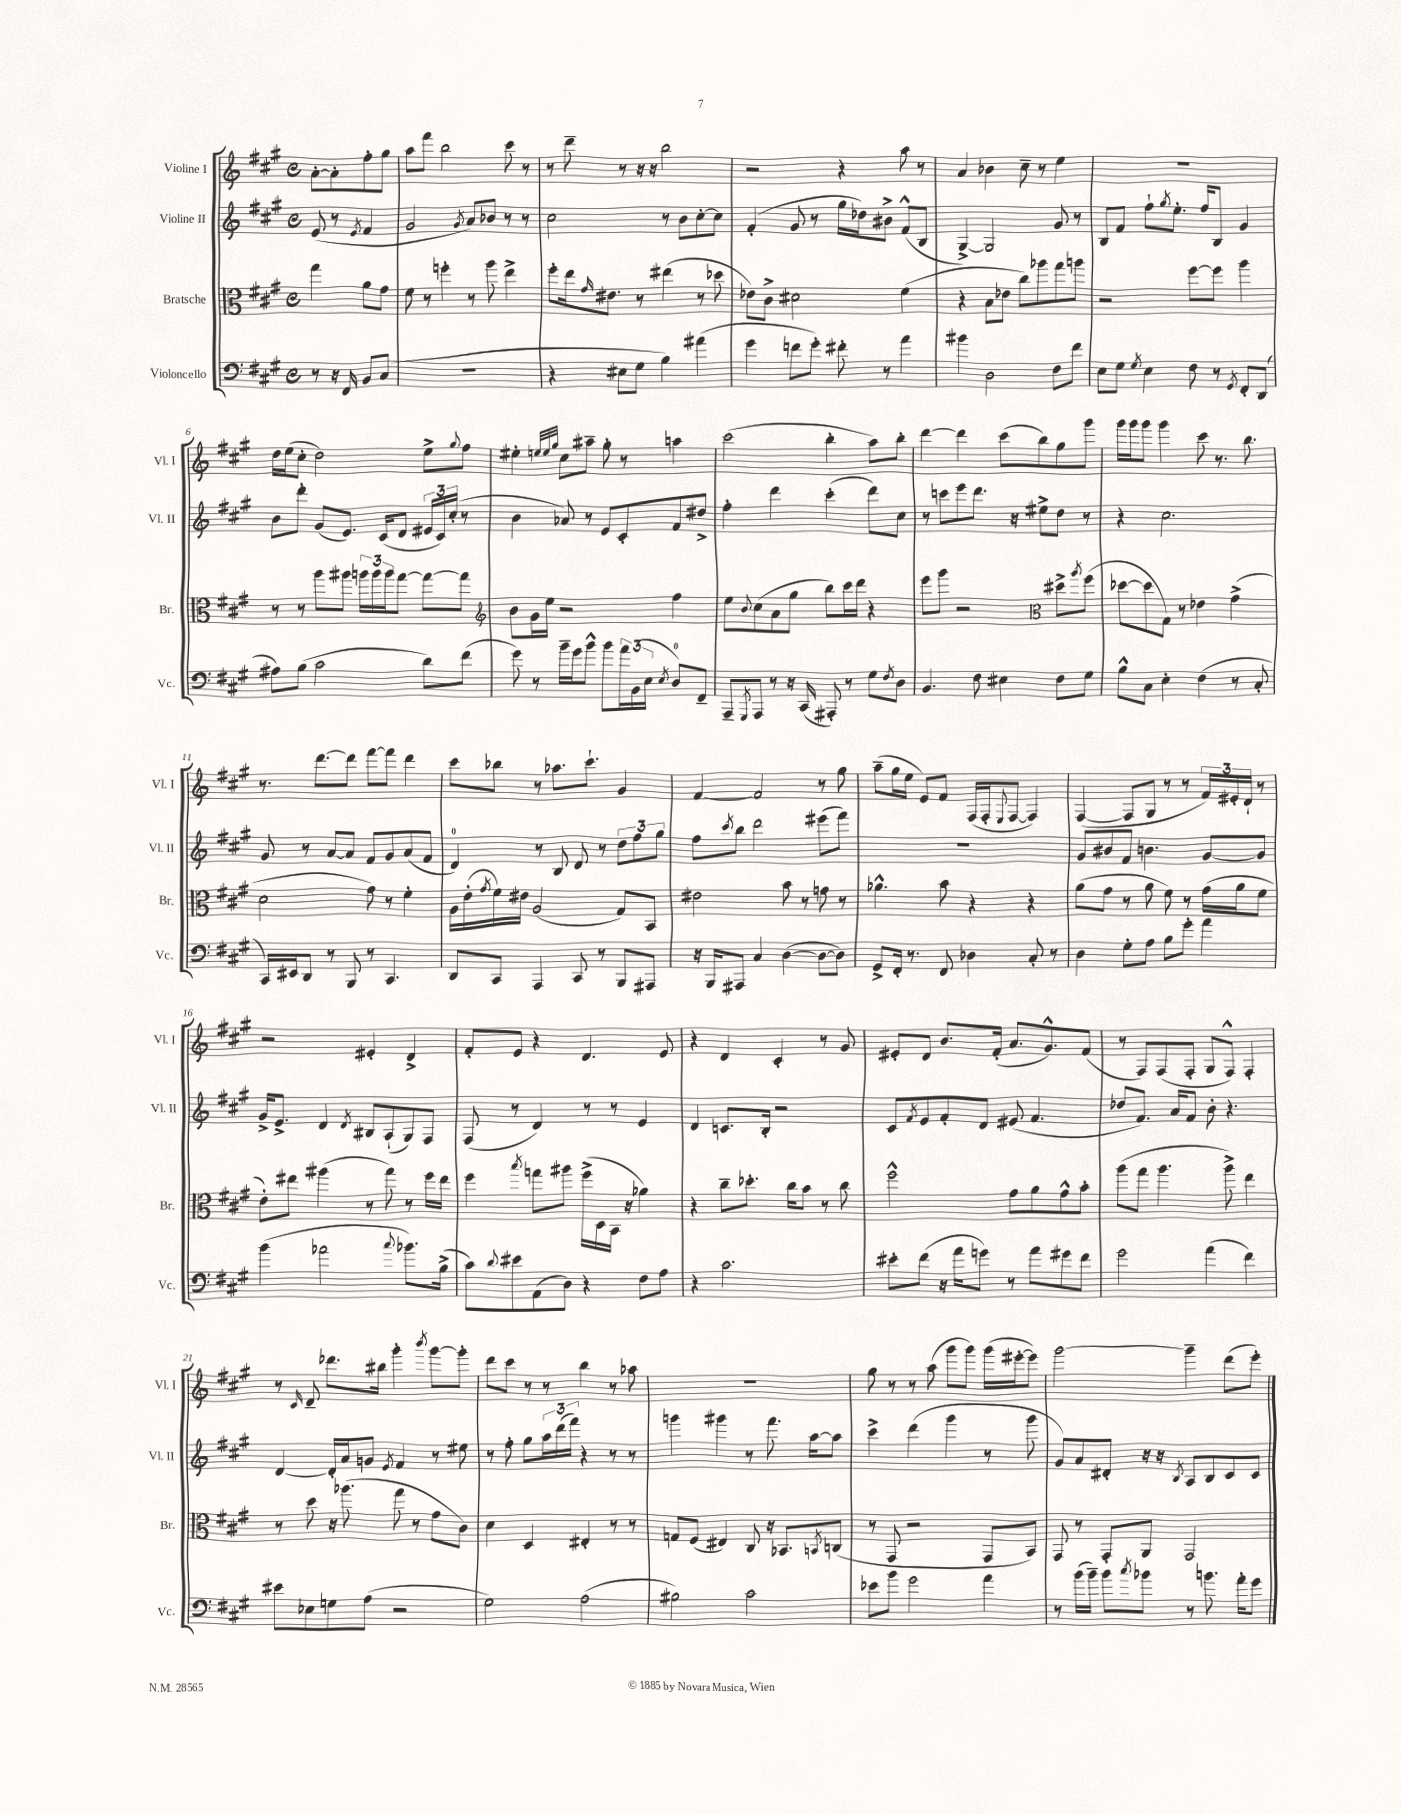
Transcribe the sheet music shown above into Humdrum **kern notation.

**kern	**kern	**kern	**kern
*part4	*part3	*part2	*part1
*staff4	*staff3	*staff2	*staff1
*I"Violoncello	*I"Bratsche	*I"Violine II	*I"Violine I
*I'Vc.	*I'Br.	*I'Vl. II	*I'Vl. I
*clefF4	*clefC3	*clefG2	*clefG2
*k[f#c#g#]	*k[f#c#g#]	*k[f#c#g#]	*k[f#c#g#]
*M4/4	*M4/4	*M4/4	*M4/4
*met(c)	*met(c)	*met(c)	*met(c)
=	=	=	=
8r	4gg#\	(8e/	[8a'\L
16r	.	8r	8a'\]
16FF#/	.	.	.
.	.	8qe/	.
8BB/L	8a\L	4f#/	8ff#'\
(8C#/J	8g#\J	.	8gg#\J
=1	=1	=1	=1
1r	8f#\	2g#/	8aa\L
.	8r	.	8fff#\J
.	4ffn'\	.	2bb\
.	.	8qg#/	.
.	8r	8a/L)	.
.	8aa\	8b-X/J	.
.	4ee^\	8r	8ccc#\
.	.	8r	8r
=2	=2	=2	=2
4r	8ff#'\L	2cc#\	8r
.	16ee\k	.	8ddd~\
.	16qqg#/	.	.
.	8.e#X\J	.	.
8E#X\L	.	.	8r
8G#\J	8r	.	16r
.	.	.	16r
4B\)	(4ee#X\	8r	2bb\
.	.	8b\L	.
(4a#X\	8r	[8cc#'\	.
.	8dd-X\	8cc#\J]	.
=3	=3	=3	=3
4g#\	8e-X\L)	(4f#'/	2r
.	8c#^\J	.	.
8fn\L	2d#X\	8g#/	.
8g#'\J)	.	8r	.
8f#X'\	.	16gg#\LL	4r
.	.	16dd-X\J)	.
8r	.	8b#X^\J	.
4a\	(4f#\	(8f#^^/L	8aa\
.	.	8B/J	8r
=4	=4	=4	=4
4b#X\	4r	[4G#^/)	4a/
2D\	8B\L	2G#/]	4b-X\
.	8e-X\J	.	.
.	8cc#\L)	.	8cc#~\
.	8aa-X\	.	8r
8F#\L	8gg#\	8g#/	4ee\
8f#\J	8aan\J	8r	.
=5	=5	=5	=5
8E\L	2r	8B/L	1r
8G#\J	.	8f#/J	.
8qG#/	.	.	.
4E\	.	8ff#`\L	.
.	.	8qgg#/	.
.	.	8.ee'\J	.
8F#\	[8ff#\L	.	.
.	.	16ff#/KL	.
8r	8ff#\J]	8B/J	.
8qGG#/	.	.	.
8FF#'/L	4aa\	4g#/	.
(8DD/J	.	.	.
!!LO:LB:g=z
=6	=6	=6	=6
8A#X\L)	8r	8b\L	16dd\LL
.	.	.	(16ee\J
(8B\J	8r	8ddd'\J	8cc#'\J
2c#\	8aa\L	(8g#/L	2dd\)
.	8aa#X\J	8.e/J)	.
.	24aan\LL	.	.
.	24aa\	.	.
.	.	(16c#/KL	.
.	24aa\J	.	.
.	[8gg#\J	8d/J	.
8d\L)	8gg#\L_	24e#X/LL	8ee^\L
.	.	24c#/)	.
.	.	(24cc#'/JJ	.
.	.	.	8qqgg#/
(8f#\J	8gg#\J]	8r	8ff#\J
=7	=7	=7	=7
*	*clefG2	*	*
8g#\)	8b\L	4b\	4ee#X'\
8r	16g#\L	.	.
.	16ee\JJ	.	.
.	.	.	32qqeen/LLL
.	.	.	32qqee/
.	.	.	32qqgg#/JJJ
16b~\LL	2r	8a-X/)	8cc#\L
16g#\J	.	.	.
8b^^\J	.	8r	8aa#X~\J
8b\L	.	8e/L	8gg#'\
24a\L	.	8c#'/	8r
(24BB\	.	.	.
24E\JJ	.	.	.
8qE/	.	.	.
8D/L)	4ff#\	8f#/	4aan\
8FF#~/J	.	8dd#X^/J	.
=8	=8	=8	=8
8AAA~/L	8ee\L	4ff#'\	(2ccc#\
8qGGG#/	8qqb/	.	.
8AAA/J	(8cc#\	.	.
8r	8a\	4ddd\	.
16r	8gg#\J	.	.
(16CC#/	.	.	.
8AAA#X'/)	8bb\L)	(4ccc#'\	4bb'\
8r	16ccc#\L	.	.
.	16ddd\JJ	.	.
8G#\L	4r	8ddd\L)	8aa\L)
8qF#/	.	.	.
8D\J	.	8cc#\J	8bb'\J
=9	=9	=9	=9
4.BB/	8eee\L	8r	[4ddd\
.	8ggg#\J	8cccn\L	.
.	2r	8eee\	4ddd\]
8F#\	.	8.ddd\J	.
4E#X\	.	.	(8ccc#\L
.	.	16r	.
.	.	8ee#X^\L	8bb\)
*	*clefC3	*	*
8F#\L	8dd#X^\L	8dd\J	8gg#\
.	8qaa/	.	.
8G#\J	(8ff#\J	8r	8ggg#\J
=10	=10	=10	=10
8B^^\L	[8dd-X\L	4r	16ggg#\LL
.	.	.	16ggg#\J
8C#\J	8dd-\]	.	8ggg#\J
4E'\	8G#\J)	2.cc#\	4ggg#\
.	8r	.	.
(4F#\	4e-X\	.	8ccc#\
.	.	.	8.r
8r	(4g#^\	.	.
.	.	.	8.bb\
8C#'/	.	.	.
!!LO:LB:g=z
=11	=11	=11	=11
16CC#/LL)	2d\	8g#/	8.r
16EE#X/J	.	.	.
8DD/J	.	8r	.
.	.	.	[8.ddd\L
8r	.	[8a/L	.
8BBB/	.	8a/J]	8ddd\J]
8r	8g#\)	8f#/L	[8fff#\L
4.CC#/	8r	8g#/	8fff#\J]
.	4f#'\	(8a/	4ddd\
.	.	8f#/J	.
=12	=12	=12	=12
8DD/L	16A\LL	4d/)	8ccc#\L
.	(16e'\	.	.
.	8qg#/	.	.
8CC#/J	16f#\)	.	8bb-X\J
.	16e#X\JJ	.	.
4AAA/	(2A/	8r	8r
.	.	8B/	8.aa-X\L
8CC#/	.	8d/	.
.	.	.	8.ccc#`\J
8r	.	8r	.
8BBB/L	8G#/L)	12dd\L	4g#/
.	.	12ff#\	.
8AAA#X/J	8BB/J	.	.
.	.	12gg#\J	.
=13	=13	=13	=13
16r	2e#X\	8ff#\L	[4f#/
16BBB/KL	.	.	.
.	.	8qccc#/	.
8AAA#X/J	.	8bb\J	.
4C#/	.	2ddd\	2f#/]
([4D\	8b\	.	.
.	8r	.	.
8D\L_	8gn\	(8eee#X\L	8r
8D\J])	8r	8fff#\J)	8gg#\
=14	=14	=14	=14
8GG#^/L	4.a-X^^\	1r	(8aa~\L
16FF#'/Jk	.	.	16gg#\L
8.r	.	.	16ee\JJ
.	.	.	8e/L)
8FF#/	8b\	.	8f#/J
4D-X\	4r	.	(16F#/LL
.	.	.	16F#'/J
.	.	.	8qqE/
.	.	.	[8F#/J
8C#'/	4r	.	4F#/])
8r	.	.	.
=15	=15	=15	=15
4D\	(8a\L	8g#/L	([4F#/
.	8g#\J	8b#X/	.
8G#'\L	8r	8f#/J	8F#/L]
8A\J	8a\	4.bn\	8G#/J
8B\L	8f#\)	.	8r
8g#'\J	8r	.	8r
4a\	(16g#\LL	[8g#/L	24f#/LL)
.	.	.	24e#X'/
.	16a\J	.	.
.	.	.	24d`/JJ
.	8f#\J	8g#/J]	8r
!!LO:LB:g=z
=16	=16	=16	=16
(4b\	8e'\L)	16g#^/KL	2r
.	.	8.e^/J	.
.	8ee#X\J	.	.
2a-X\	(4aa#X\	4d/	.
.	.	8qd/	.
.	8r	8B#X/L	4e#X'/
.	8gg#\)	(8A`/	.
8qqcc#/	.	.	.
8.b-X\L)	8r	8G#/)	4d^/
.	16ff#\LL	8F#/J	.
(16B^\Jk	16ee#\JJ	.	.
=17	=17	=17	=17
8c#\L)	4ff#\	(8F#/	8f#'/L
8qqd/	.	.	.
8e#X\	.	8r	8e/J
.	8qbb/	.	.
(8AA\	8ggn\L	4d/)	4r
8D\J)	8aa#X\J	.	.
4r	(16ff#^\LL	8r	4.d/
.	16D\	.	.
.	16BB\JJ	8r	.
.	16r	.	.
8F#\L	4a-X\)	4e/	.
8A\J	.	.	8e/
=18	=18	=18	=18
4r	4r	4d/	4r
2.c#\	8cc#~\L	8.cn/L	4d/
.	8.dd-X'\J	.	.
.	.	16B'/Jk	.
.	.	2r	4c#'/
.	16cc#\KL	.	.
.	8b\J	.	.
.	8r	.	8r
.	8cc#\	.	8g#/
=19	=19	=19	=19
8e#X'\L	2ff#^^\	8c#/L	8e#X'/L
.	.	8qf#/	.
(8f#\J	.	8e/	8d/J
16r	.	8f#'/	8.b/L
16a\KL	.	.	.
8gn\J)	.	8d/J	.
.	.	.	(16f#'/Jk
8r	8g#\L	(8e#X/	8.a/L
8a\L	8a\	4.f#/	.
.	.	.	8.g#^^/)
8g#X\	8g#^^\	.	.
8f#\J	8b'\J	.	(8f#/J
=20	=20	=20	=20
2g#\	(8aa\L	8dd-X/L	8r
.	8gg#\J	8.f#/J)	8F#/L)
.	4.aa\	.	(8F#/
.	.	16a/KL	.
.	.	8f#/J	8F#'/J
(4a\	.	8b'\	8G#/L
.	8aa^\)	4.r	8F#^^/J)
4f#\)	4ee\	.	4F#'/
!!LO:LB:g=z
=21	=21	=21	=21
8e#X\L	8r	[4d/	8r
.	.	.	16qqc#/
8E-X\	8dd\	.	8d~/
8Gn\	16r	16d'/LL]	8.ddd-X\L
.	(8.aa-X\	16a/J	.
(8A\J	.	8gn/J	.
.	.	.	16bb#X\Jk
.	.	8qe/	.
2r	8gg#\	4f#/	4ggg#'\
.	8r	.	.
.	.	.	8qbbb/
.	8g#\L	8r	[8ggg#\L
.	8c#\J)	8ee#X\	8ggg#'\J]
=22	=22	=22	=22
2G#\)	4d\	8r	8ddd\L
.	.	8ff#'\	8ccc#\J
.	4D/	8gg#\L	8r
.	.	24aa\L	8r
.	.	(24ddd\	.
.	.	24fff#\JJ)	.
(2A\	4E#X'/	4r	4bb\
.	8r	8r	8r
.	8r	8r	8aa-X\
=23	=23	=23	=23
2B#X\)	8Gn/L	4gggn\	1r
.	(8F#/J	.	.
.	4E#X/)	4ggg#X\	.
2c#\	8C#/	8r	.
.	16r	8.fff#\	.
.	8.BB-X/L	.	.
.	.	[16aa\KL	.
.	8qBBn/	.	.
.	(8Cn/J	8aa\J]	.
=24	=24	=24	=24
8e-X\L	8r	4ccc#^\	8gg#\
8b\J	8GG#/	.	8r
2g#\	2r	(4ddd\	8r
.	.	.	(8aa\
.	.	4ggg#\	8ggg#\L
.	.	.	8ggg#\J)
4a\	8GG#/L	8r	(16ggg#\LL
.	.	.	[16eee#X'\J
.	8BB/J)	8ggg#\	8eee#\J])
=25	=25	=25	=25
8r	8GG#/	8g#/L)	[2ggg#\
(16b\LL	8r	8a/	.
16b~\JJ)	.	.	.
8b\L	8GG#'/L	8d#X'/J	.
8qcc#/	.	.	.
8b-X\J	8AA/J	16r	.
.	.	16r	.
.	.	8qB/	.
8r	2GG#/	8A/L	4ggg#~\]
8.bn\	.	8B/	.
.	.	8c#/	(8ddd\L
16a'\KL	.	.	.
8g#\J	.	8c#/J	8eee'\J)
==	==	==	==
*-	*-	*-	*-
